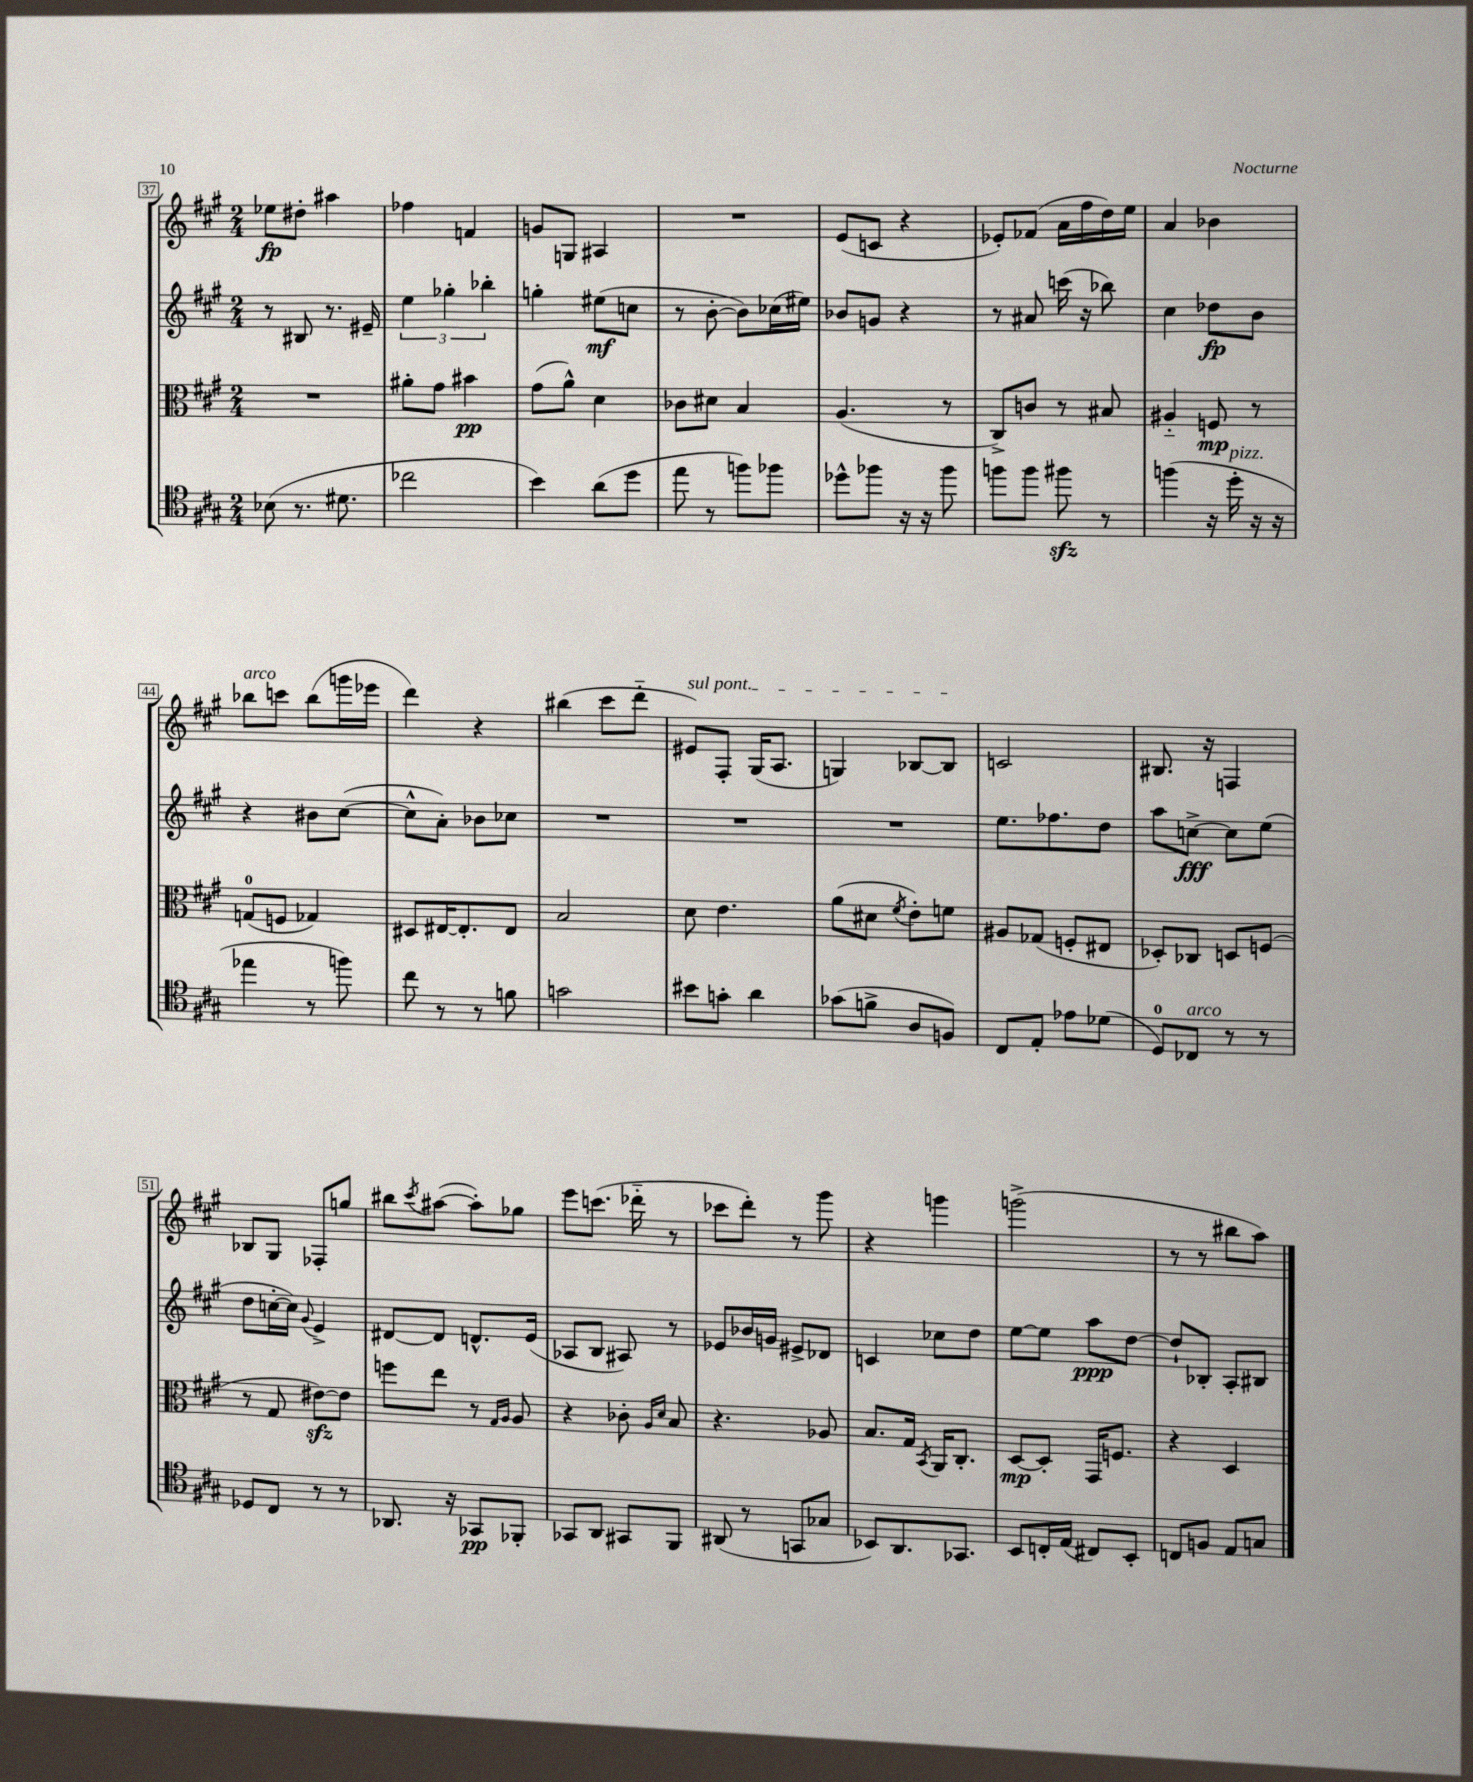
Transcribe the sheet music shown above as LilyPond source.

<<
\new StaffGroup <<
\new Staff = "s0" {
    \clef treble \key a \major \numericTimeSignature \time 2/4
    ees''8\fp dis''8-. ais''4 |
    fes''4 f'4 |
    g'8 g8 ais4 |
    R2 |
    e'8( c'8 r4 |
    ees'8-.) fes'8( a'16 fis''16 d''16) e''16 |
    a'4 bes'4 |
    bes''8^\markup { \italic "arco" } c'''8 bes''8( g'''16 ees'''16 |
    d'''4) r4 |
    bis''4( cis'''8 d'''8-_ |
    \once \override TextSpanner.bound-details.left.text = \markup { \italic "sul pont." } eis'8\startTextSpan) fis8-. gis16( a8. |
    g4) bes8~ bes8\stopTextSpan |
    c'2 |
    bis8. r16 f4 |
    bes8 gis8 fes8-. g''8 |
    bis''8 \acciaccatura { cis'''8 } ais''8~( ais''8-.) ges''8 |
    e'''8 c'''8.( des'''16-_ r8 |
    ces'''8 d'''8-.) r8 gis'''8 |
    r4 g'''4 |
    g'''2->( |
    r8 r8 bis''8 a''8) \bar "|." |
}
\new Staff = "s1" {
    \clef treble \key a \major \numericTimeSignature \time 2/4
    r8 bis8 r8. eis'16-- |
    \tuplet 3/2 { e''4 ges''4-. bes''4-. } |
    g''4-. eis''8\mf( c''8 |
    r8 b'8~-. b'8) ces''16( eis''16) |
    bes'8 g'8 r4 |
    r8 ais'8 c'''16( r16 bes''8) |
    cis''4 des''8\fp b'8 |
    r4 bis'8 cis''8~( |
    cis''8-^ a'8-.) bes'8 ces''8 |
    R2 |
    R2 |
    R2 |
    e''8. fes''8. d''8 |
    a''8 c''8~->\fff c''8 e''8( |
    d''8 c''16~-. c''16) \appoggiatura { gis'8 } e'4-> |
    dis'8~ dis'8 d'8.-^ e'16( |
    aes8 b8 ais8) r8 |
    ees'8 bes'16 g'16 eis'8-> des'8 |
    c'4 ces''8 d''8 |
    e''8~ e''8 a''8\ppp d''8~ |
    d''8-! bes8-. a8-. bis8 \bar "|." |
}
\new Staff = "s2" {
    \clef alto \key a \major \numericTimeSignature \time 2/4
    R2 |
    ais'8-. gis'8 bis'4\pp |
    gis'8( a'8-^) d'4 |
    ces'8 dis'8 b4 |
    a4.( r8 |
    cis8->) c'8 r8 bis8 |
    ais4-_ f8\mp r8 |
    g8-0( f8 ges4) |
    dis8 eis16~ eis8.-. eis8 |
    b2 |
    d'8 e'4. |
    a'8( dis'8 \acciaccatura { fis'8 } e'8-.) f'8 |
    ais8 ges8( f8-. eis8 |
    des8-.) ces8 d8 f8( |
    r8 gis8 eis'8~\sfz) eis'8 |
    f''8 e''8 r8 \grace { gis16 a16 } a8 |
    r4 ces'8-. \grace { a16 d'16 } b8 |
    r4. aes8 |
    b8. gis16 \acciaccatura { b,8 } a,16 cis8.-. |
    d8~\mp d8-. gis,16 f8. |
    r4 d4 \bar "|." |
}
\new Staff = "s3" {
    \clef tenor \key a \major \numericTimeSignature \time 2/4
    bes8( r8. dis'8. |
    ces''2 |
    b'4) a'8( d''8 |
    e''8 r8 f''8) fes''8 |
    des''8-^ fes''8 r16 r16 fes''8 |
    f''8 f''8 fis''8\sfz r8 |
    f''4( r16 d''16-.^\markup { \italic "pizz." } r16 r16 |
    ees''4 r8 f''8) |
    cis''8 r8 r8 f'8 |
    g'2 |
    bis'8 g'8-. a'4 |
    ges'8( f'8-> a8 f8) |
    cis8 e8-. ees'8 des'8( |
    d8-0) ces8^\markup { \italic "arco" } r8 r8 |
    des8 cis8 r8 r8 |
    aes,8. r16 ges,8\pp fes,8-. |
    ges,8 a,8 gis,8 fis,8 |
    ais,8( r8 g,8 ges8 |
    bes,8) a,8. ges,8. |
    b,8 c16-. e16( cis8) b,8-. |
    c8 f8 e8 g8 \bar "|." |
}
>>
>>
\layout { \context { \Score currentBarNumber = #37 \override BarNumber.stencil = #(make-stencil-boxer 0.1 0.3 ly:text-interface::print) } }
